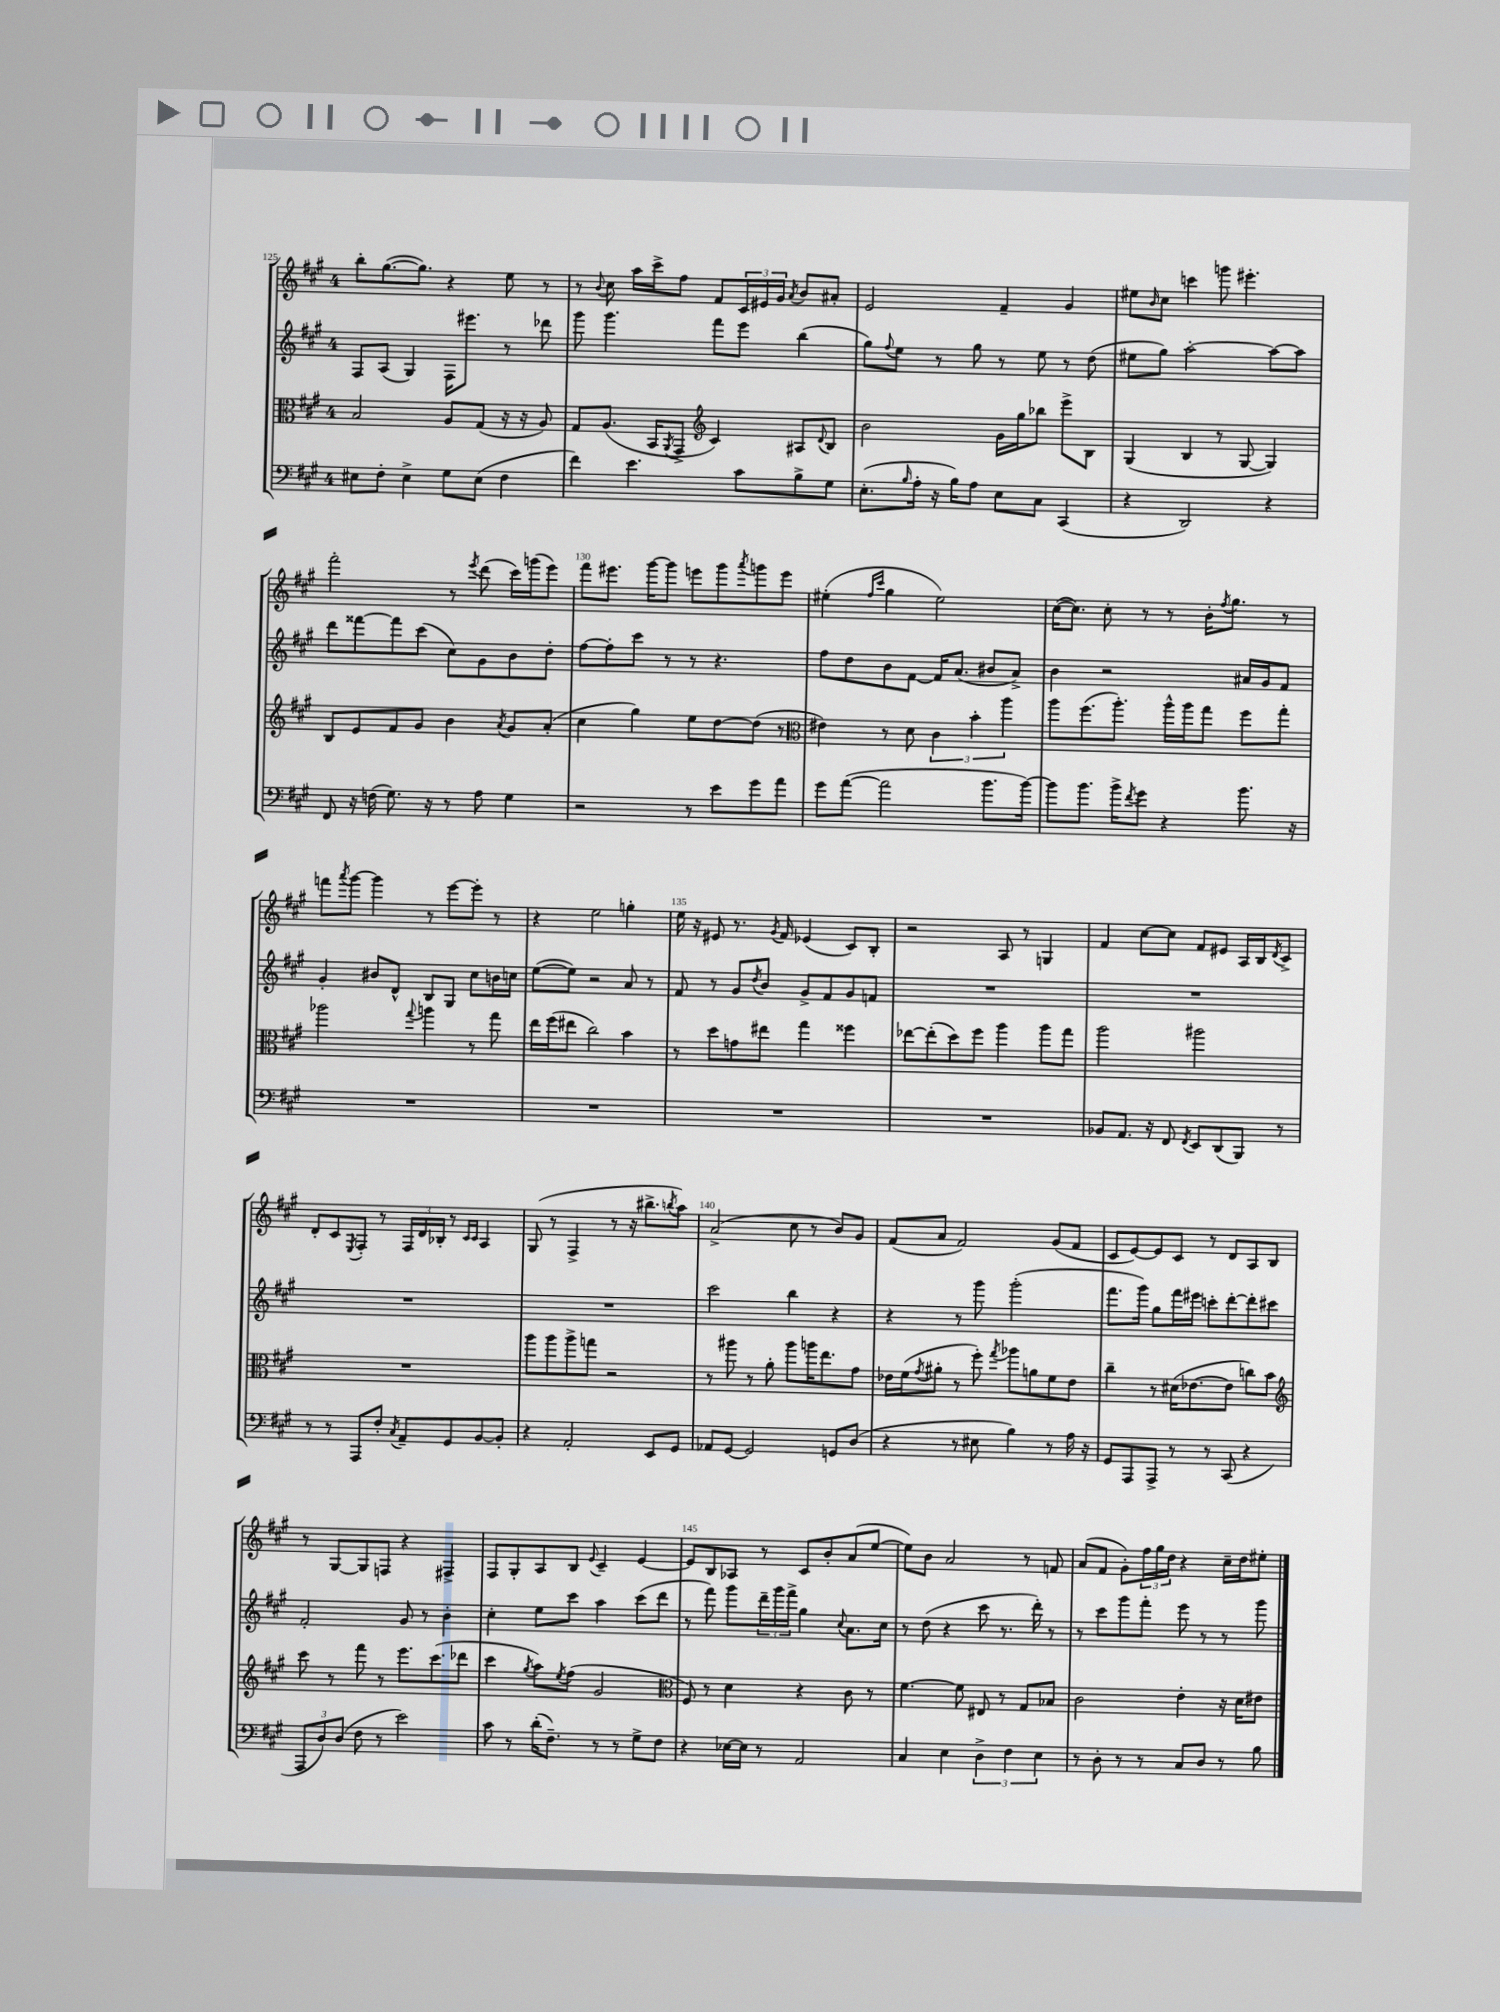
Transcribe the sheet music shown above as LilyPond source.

<<
\new StaffGroup <<
\new Staff = "s0" {
    \clef treble \key a \major \once \override Staff.TimeSignature.style = #'single-digit \time 4/4
    b''8-. gis''8.~( gis''8.) r4 e''8 r8 |
    r8 \appoggiatura { b'8 } cis''8 a''16 cis'''16-> fis''8 fis'8 \tuplet 3/2 { cis'16 eis'16 gis'16 } \acciaccatura { a'8 } b'8 ais'8-. |
    e'2 fis'4-- gis'4 |
    eis''8 \grace { b'16 } cis''8 c'''4 g'''8 eis'''4.-. |
    fis'''2-. r8 \acciaccatura { e'''8 } d'''8( cis'''16) g'''16( e'''8) |
    fis'''8 eis'''8. gis'''16~ gis'''8 e'''8 gis'''8 \acciaccatura { a'''8 } g'''8 e'''8 |
    eis''4-.( \grace { fis''16 cis'''16 } gis''4 eis''2) |
    cis''16~( cis''8.) cis''8-. r8 r8 b'16-. \acciaccatura { fis''8 } gis''8. r8 |
    f'''8 \acciaccatura { a'''8 } gis'''8~ gis'''4 r8 e'''8~ e'''8-. r8 |
    r4 e''2 g''4-. |
    e''16 r16 eis'8 r8. \acciaccatura { gis'8 } fis'16 ees'4( cis'8) b8-. |
    r2 a8 r8 g4 |
    fis'4 cis''8~ cis''8 fis'8 eis'8 a16 b16 \acciaccatura { d'8 } cis'8-> |
    d'8-. cis'8 \acciaccatura { e8 } fis8-. r8 \tuplet 3/2 { fis16 d'16 bes16-. } r8 \grace { cis'16 cis'16 } a4 |
    gis8( r8 fis4-> r8 r16 bis''8.-> \acciaccatura { b''8 } a''8) |
    a'2->( cis''8 r8 b'8) gis'8 |
    fis'8( a'8 fis'2) gis'8( fis'8 |
    cis'8 e'8~) e'8 cis'8 r8 d'8 a8 b8 |
    r8 gis8~ gis8 f8 r4 fis4-> |
    fis8 gis8-. a8 b8 \appoggiatura { e'8 } cis'4-- e'4~ |
    e'8 b8 aes8 r8 cis'8 b'8-. a'8( e''8~ |
    e''8) b'8 a'2 r8 f'8 |
    a'8( fis'8 gis'8-.) \tuplet 3/2 { fis''16 gis''16 d''16 } r4 cis''16-- d''16 eis''8-. \bar "|." |
}
\new Staff = "s1" {
    \clef treble \key a \major \once \override Staff.TimeSignature.style = #'single-digit \time 4/4
    fis8 a8( gis4) fis16 eis'''8. r8 des'''8 |
    gis'''8 gis'''4. fis'''8 e'''8 b''4( |
    gis''8) \appoggiatura { fis''8 } e''8 r8 gis''8 r8 e''8 r8 d''8( |
    eis''8 gis''8) a''2~-. a''8~ a''8 |
    d'''8 fisis'''8~ fisis'''8 cis'''8( cis''8) gis'8 b'8 d''8-. |
    fis''8~ fis''8-. cis'''8 r8 r8 r4. |
    fis''8 d''8 b'8 fis'8~ fis'16 a'8.( bis'8 a'8->) |
    b'4 r2 ais'16 gis'16 fis'8 |
    gis'4-. bis'8 d'8-^ b8 gis8 cis''8 b'16 c''16 |
    e''8~( e''8) r2 a'8 r8 |
    fis'8 r8 gis'8 \acciaccatura { d''8 } b'8 gis'8-> fis'8 gis'8 f'8 |
    R1 |
    R1 |
    R1 |
    R1 |
    cis'''2 b''4 r4 |
    r4 r8 gis'''8 gis'''2-.( |
    fis'''8. gis'''16) gis''8 fis'''16 eis'''16 c'''8-. d'''8~-. d'''8-. cis'''8 |
    fis'2-. gis'8 r8 b'4-. |
    cis''4-. e''8 cis'''8 a''4 cis'''8( d'''8 |
    r8 fis'''8) gis'''8 \tuplet 3/2 { d'''16-- gis'''16 fis'''16-> } gis''4 \appoggiatura { cis''8 } a'8. cis''16 |
    r8 d''8( r4 cis'''8 r8. d'''16-.) r8 |
    r8 cis'''8 gis'''8 fis'''8-. e'''8 r8 r8 gis'''8 \bar "|." |
}
\new Staff = "s2" {
    \clef alto \key a \major \once \override Staff.TimeSignature.style = #'single-digit \time 4/4
    b2 a8 gis8( r16 r16 a8) |
    gis8 a8.( b,16 \acciaccatura { a,8 } gis,8-> \clef treble cis'4) ais8 \appoggiatura { d'8 } b8 |
    b'2 gis'16 gis''16 bes''8 e'''8-> b8 |
    gis4( b4 r8 gis8~ gis4) |
    b8 e'8 fis'8 gis'8 b'4 \acciaccatura { a'8 } gis'8 a'8-.( |
    cis''4 gis''4) e''8 d''8~ d''8( r8 |
    \clef alto eis'4) r8 d'8 \tuplet 3/2 { cis'4 b'4-. a''4 } |
    a''8 fis''8.( a''8.-.) a''16-^ a''16 gis''8 fis''8 gis''8-. |
    aes''2 \appoggiatura { gis''8 } a''4 r8 gis''8 |
    e''16 fis''16( eis''8 cis''2) b'4 |
    r8 d''8 g'8 eis''8 gis''4 fisis''4 |
    ees''8~ ees''8-.( d''8) fis''8 a''4 a''8 gis''8 |
    a''2 ais''2 |
    R1 |
    a''8 a''8 a''8-> g''8 r2 |
    r8 ais''8 r8 a'8-. ais''8 a''16 e''8. gis'8 |
    ees'16 fis'16( \acciaccatura { gis'8 } ais'8-. r8 fis''8-.) \acciaccatura { gis''8 } aes''8 a'8 fis'8 ees'8 |
    cis''4-- r8 dis'16( ees'8.~ ees'8 c''8) b'8 |
    \clef treble cis'''8 r8 fis'''8 r8 e'''8. cis'''8.( des'''8 |
    cis'''4 \acciaccatura { gis''8 } a''8) \acciaccatura { e''8 } fis''8( gis'2 |
    \clef alto fis8) r8 d'4 r4 cis'8 r8 |
    fis'4.~ fis'8 eis8 r8 gis8 bes8 |
    cis'2 e'4-. r16 d'16 eis'8 \bar "|." |
}
\new Staff = "s3" {
    \clef bass \key a \major \once \override Staff.TimeSignature.style = #'single-digit \time 4/4
    eis8 fis8-. eis4-> gis8 eis8( fis4 |
    fis'4) e'4. cis'8 b8-> gis8 |
    e8.-.( \grace { b16 } a16-. r16 b16) a8 e8 cis8 cis,4( |
    r4 d,2) r4 |
    fis,8 r16 f16( gis8.) r16 r8 a8 gis4 |
    r2 r8 e'8 gis'8 a'8 |
    gis'8 a'8~( a'2 b'8. b'16~) |
    b'8 b'8. b'16-> \acciaccatura { fis'8 } gis'8 r4 b'8. r16 |
    R1 |
    R1 |
    R1 |
    R1 |
    bes,8 a,8. r16 fis,8 \acciaccatura { fis,8 } e,8 d,8( b,,8) r8 |
    r8 r8 a,,8 fis8-. \acciaccatura { cis8 } a,8-- gis,8 b,8~ b,8-. |
    r4 a,2-. e,8 gis,8 |
    aes,8 gis,8~ gis,2 g,8 d8( |
    r4 r8 eis8 b4) r8 a16 r16 |
    gis,8 a,,8 a,,8-> r8 r8 cis,8( r4 |
    \tuplet 3/2 { a,,8 d8) d8( } fis8 r8 e'2) |
    cis'8 r8 d'16-.( fis8.--) r8 r8 gis8-> fis8 |
    r4 ees16~ ees16 r8 a,2 |
    cis4 e4 \tuplet 3/2 { d4-> fis4 e4 } |
    r8 d8-. r8 r8 cis8 d8 r8 b8 \bar "|." |
}
>>
>>
\layout { \context { \Score currentBarNumber = #125 \override BarNumber.break-visibility = ##(#f #t #t) barNumberVisibility = #(every-nth-bar-number-visible 5) } }
